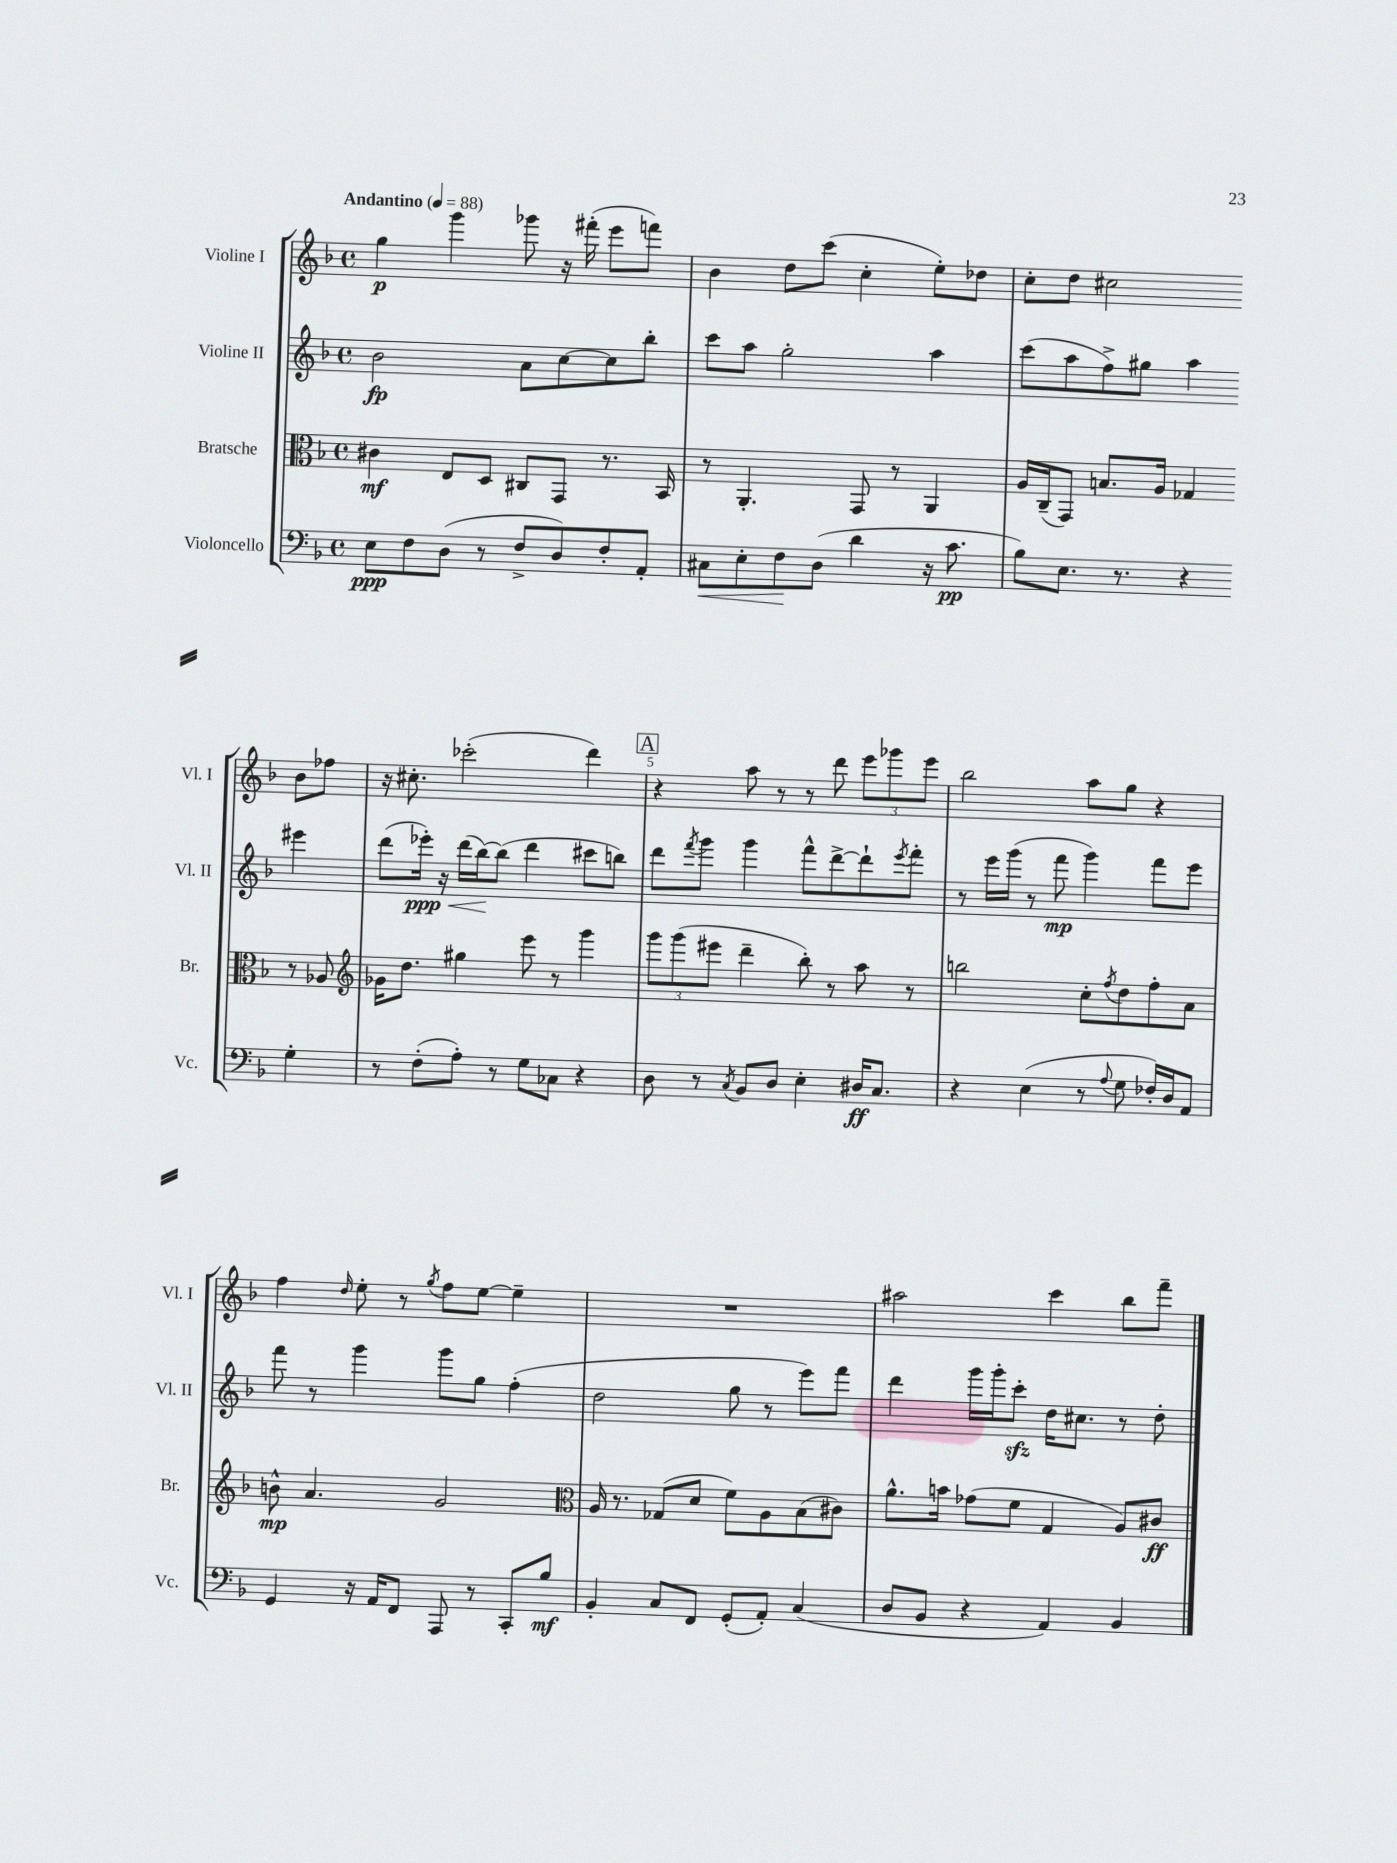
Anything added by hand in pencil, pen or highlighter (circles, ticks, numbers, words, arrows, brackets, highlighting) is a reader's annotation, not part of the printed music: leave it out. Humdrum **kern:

**kern	**dynam	**kern	**dynam	**kern	**dynam	**kern	**dynam
*part4	*part4	*part3	*part3	*part2	*part2	*part1	*part1
*staff4	*staff4	*staff3	*staff3	*staff2	*staff2	*staff1	*staff1
*I"Violoncello	*	*I"Bratsche	*	*I"Violine II	*	*I"Violine I	*
*I'Vc.	*	*I'Br.	*	*I'Vl. II	*	*I'Vl. I	*
*clefF4	*	*clefC3	*	*clefG2	*	*clefG2	*
*k[b-]	*	*k[b-]	*	*k[b-]	*	*k[b-]	*
*M4/4	*	*M4/4	*	*M4/4	*	*M4/4	*
*met(c)	*	*met(c)	*	*met(c)	*	*met(c)	*
*MM88	*	*MM88	*	*MM88	*	*MM88	*
=1	=1	=1	=1	=1	=1	=1	=1
!	!	!	!	!	!	!LO:TX:a:B:t=Andantino	!
8E\L	ppp	4c#X\	mf	2b-\	fp	4gg\	p
8F\	.	.	.	.	.	.	.
(8D\J	.	8E/L	.	.	.	4ggg\	.
8r	.	8D/J	.	.	.	.	.
8F^/L	.	8C#X/L	.	8a\L	.	8ggg-X\	.
8D/)	.	8GG/J	.	[8cc\	.	16r	.
.	.	.	.	.	.	(16fff#X'\	.
8F'/	.	8.r	.	8cc\]	.	8eee\L	.
8AA'/J	.	.	.	8bb-'\J	.	8fffn\J)	.
.	.	16BB-/	.	.	.	.	.
=2	=2	=2	=2	=2	=2	=2	=2
!	!LO:HP:b	!	!	!	!	!	!
8C#X\L	<	8r	.	8ccc\L	.	4b-\	.
8E'\	.	4.AA'/	.	8aa\J	.	.	.
8F\	.	.	.	2gg'\	.	8dd\L	.
(8D\J	[	.	.	.	.	(8ccc\J	.
4d\	.	8GG/	.	.	.	4cc'\	.
.	.	8r	.	.	.	.	.
16r	.	4AA/	.	4aa\	.	8ee'\L)	.
8.c\	pp	.	.	.	.	.	.
.	.	.	.	.	.	8dd-X\J	.
=3	=3	=3	=3	=3	=3	=3	=3
8B-\L)	.	16A/LL	.	(8ccc\L	.	8cc'\L	.
.	.	(16C~/J	.	.	.	.	.
8.E\J	.	8GG/J)	.	8aa\	.	8dd\J	.
.	.	8.Bn/L	.	8ff^\)	.	2cc#X\	.
8.r	.	.	.	.	.	.	.
.	.	.	.	8gg#X\J	.	.	.
.	.	16A/Jk	.	.	.	.	.
4r	.	4G-X/	.	4aa\	.	.	.
4G'\	.	8r	.	4eee#X\	.	8b-\L	.
.	.	8A-X/	.	.	.	8ff-X\J	.
!!LO:LB:g=z
=4	=4	=4	=4	=4	=4	=4	=4
*	*	*clefG2	*	*	*	*	*
8r	.	16g-X\KL	.	(8ddd\L	.	16r	.
.	.	8.dd\J	.	.	.	8.cc#X'\	.
!	!	!	!	!	!LO:HP:b	!	!
(8F'\L	.	.	.	16eee-X'\Jk)	< ppp	.	.
.	.	.	.	16r	.	.	.
8A'\J)	.	4gg#X\	.	(16ddd\LL	.	(2ccc-X'\	.
.	.	.	.	[16bb-\J)	.	.	.
8r	.	.	.	(8bb-\J]	[	.	.
8G\L	.	8eee\	.	4ddd\	.	.	.
8C-X\J	.	8r	.	.	.	.	.
4r	.	4ggg\	.	8ccc#X\L	.	4ddd\)	.
.	.	.	.	8bbn\J)	.	.	.
!!LO:REH:place=s1:t=A
=5	=5	=5	=5	=5	=5	=5	=5
8D\	.	12ggg\L	.	8ddd\L	.	4r	.
.	.	(12ggg\	.	.	.	.	.
.	.	.	.	8qfff/	.	.	.
8r	.	.	.	8ggg\J	.	.	.
.	.	12eee#X\J	.	.	.	.	.
8qC/	.	.	.	.	.	.	.
8BB-/L	.	4ddd~\	.	4ggg\	.	8aa\	.
8D/J	.	.	.	.	.	8r	.
4E'\	.	8bb-'\)	.	8fff^^\L	.	8r	.
.	.	8r	.	[8ddd^\	.	8ddd\	.
16D#X/KL	ff	8aa\	.	8ddd`\]	.	12eee\L	.
8.C/J	.	.	.	.	.	.	.
.	.	.	.	.	.	12ggg-X\	.
.	.	.	.	8qeee/	.	.	.
.	.	8r	.	8fff'\J	.	.	.
.	.	.	.	.	.	12eee\J	.
=6	=6	=6	=6	=6	=6	=6	=6
4r	.	2bbn\	.	8r	.	2bb-\	.
.	.	.	.	16eee\LL	.	.	.
.	.	.	.	(16ggg\JJ	.	.	.
(4E\	.	.	.	8r	.	.	.
.	.	.	.	8fff\	mp	.	.
8r	.	8cc'\L	.	4ggg\)	.	8aa\L	.
8qqA/	.	8qff/	.	.	.	.	.
8G\	.	8dd\	.	.	.	8gg\J	.
16F-X'/LL)	.	8ff'\	.	8fff\L	.	4r	.
16D/J	.	.	.	.	.	.	.
8AA/J	.	8a\J	.	8eee\J	.	.	.
!!LO:LB:g=z
=7	=7	=7	=7	=7	=7	=7	=7
4GG/	.	8bn^^\	mp	8fff\	.	4ff\	.
.	.	4.a/	.	8r	.	.	.
.	.	.	.	.	.	16qqdd/	.
16r	.	.	.	4ggg\	.	8ee'\	.
16AA/KL	.	.	.	.	.	.	.
8FF/J	.	.	.	.	.	8r	.
.	.	.	.	.	.	8qgg/	.
8AAA/	.	2g/	.	8ggg\L	.	8ff\L	.
8r	.	.	.	8gg\J	.	[8ee\J	.
8CC'/L	.	.	.	(4ff'\	.	4ee~\]	.
8B-/J	mf	.	.	.	.	.	.
=8	=8	=8	=8	=8	=8	=8	=8
*	*	*clefC3	*	*	*	*	*
4BB-'/	.	16A/	.	2dd\	.	1r	.
.	.	8.r	.	.	.	.	.
8C/L	.	(8G-X/L	.	.	.	.	.
8FF/J	.	8d/J	.	.	.	.	.
(8GG'/L	.	8f\L)	.	8gg\	.	.	.
8AA'/J)	.	8A\	.	8r	.	.	.
(4C/	.	(8B-\	.	8eee\L)	.	.	.
.	.	8c#X\J)	.	8fff\J	.	.	.
=9	=9	=9	=9	=9	=9	=9	=9
8D/L	.	8.a^^\L	.	4ddd\	.	2aa#X\	.
8BB-/J	.	.	.	.	.	.	.
.	.	16bn\Jk	.	.	.	.	.
4r	.	(8g-X\L	.	16ggg\LL	.	.	.
.	.	.	.	16ggg'\J	.	.	.
.	.	8f\J	.	8ccczz'\J	.	.	.
4AA/)	.	4G/	.	16dd\KL	.	4ccc\	.
.	.	.	.	8.cc#X\J	.	.	.
4BB-/	.	8A/L)	.	8r	.	8bb-\L	.
.	.	8c#X/J	ff	8dd'\	.	8fff~\J	.
==	==	==	==	==	==	==	==
*-	*-	*-	*-	*-	*-	*-	*-
